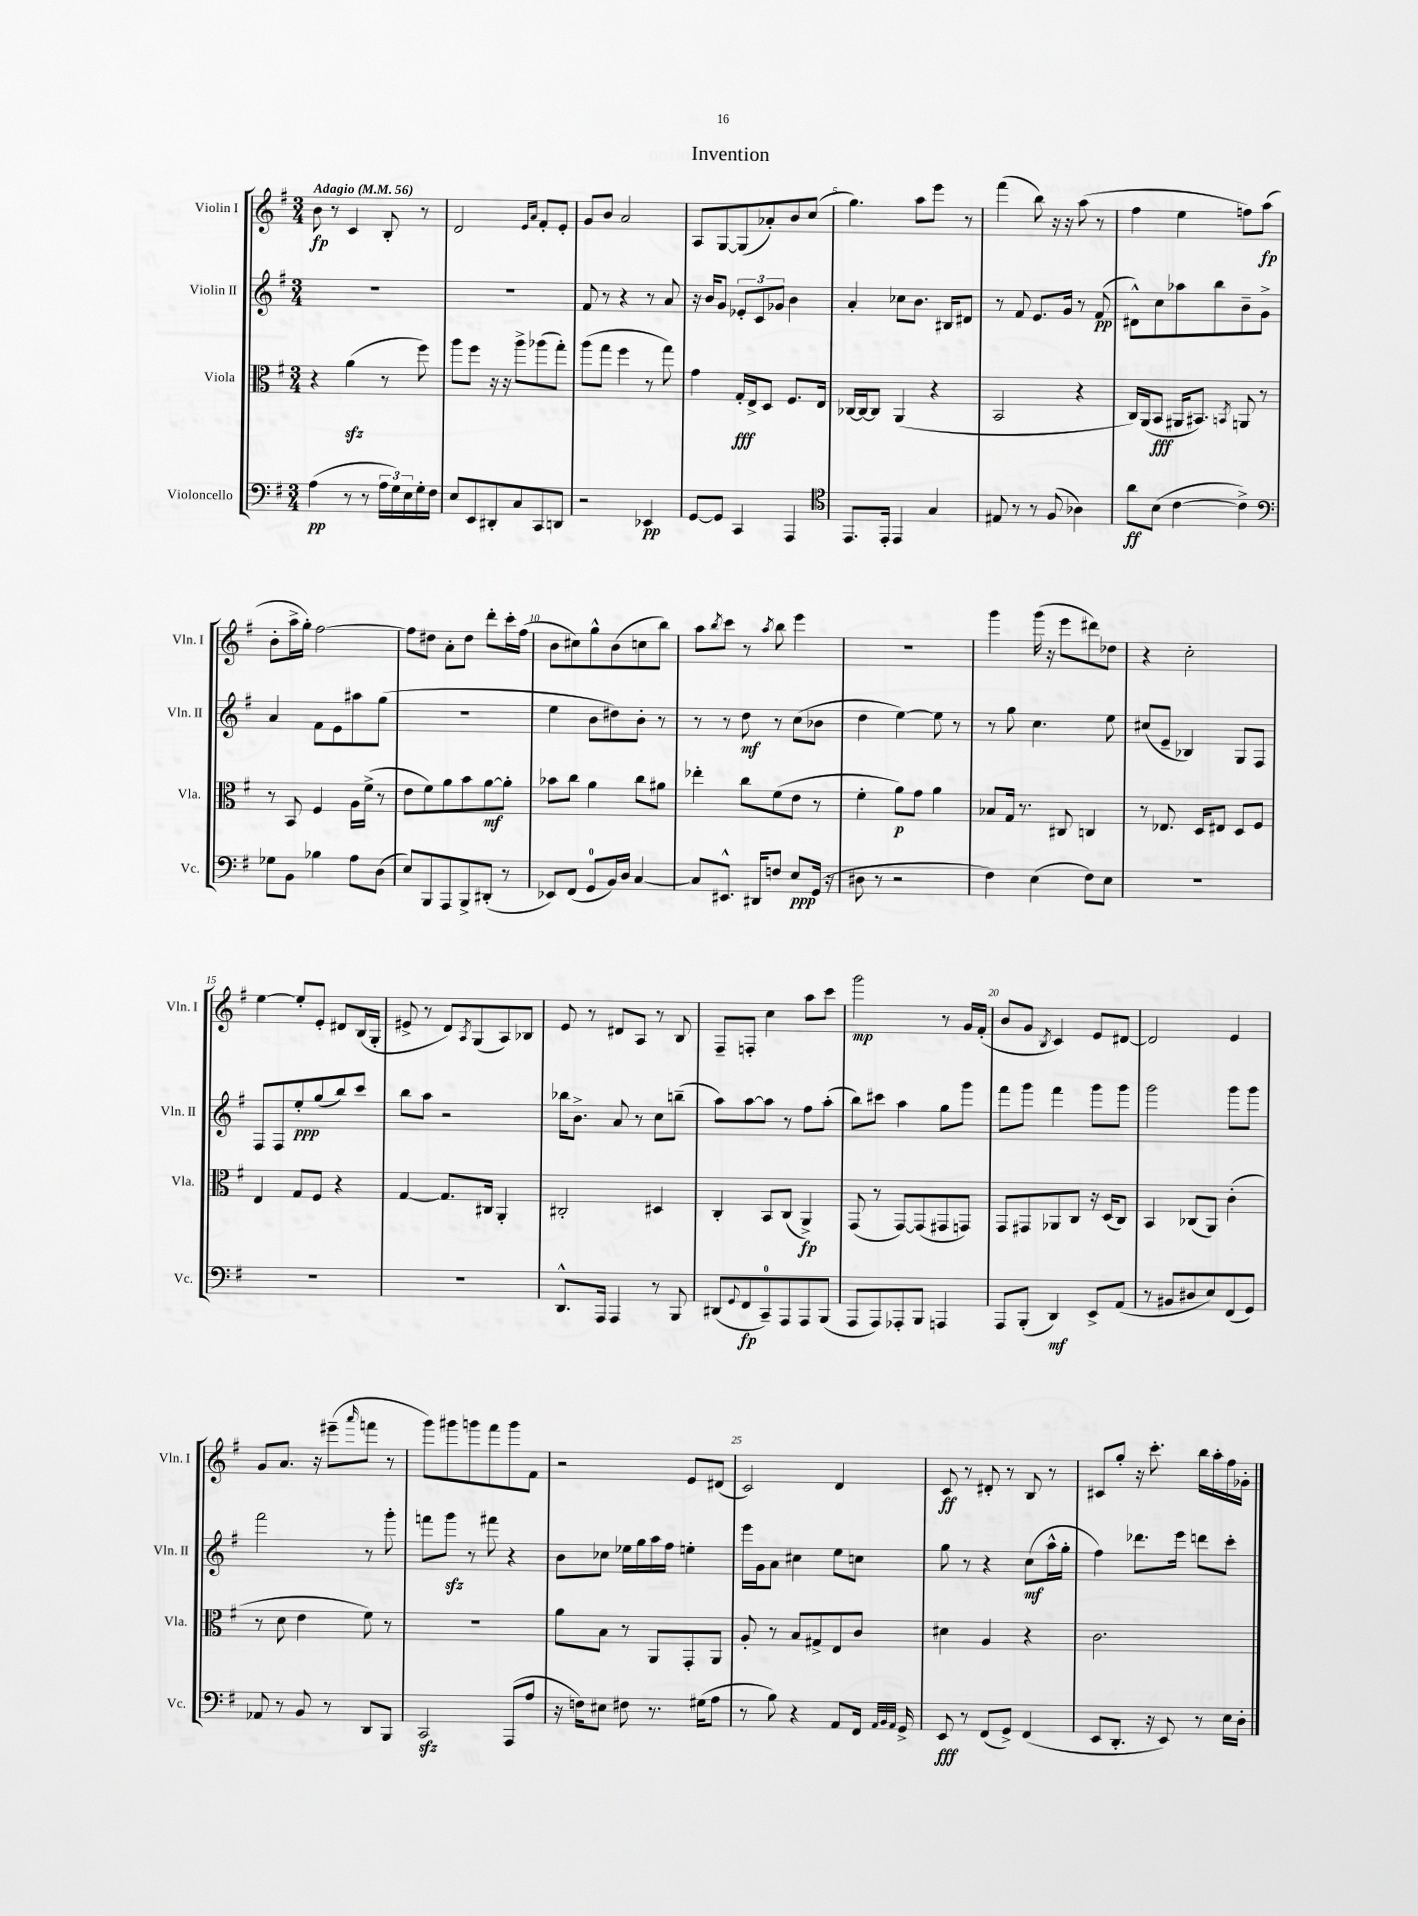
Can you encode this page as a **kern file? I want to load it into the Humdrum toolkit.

**kern	**dynam	**kern	**dynam	**kern	**dynam	**kern	**dynam
*part4	*part4	*part3	*part3	*part2	*part2	*part1	*part1
*staff4	*staff4	*staff3	*staff3	*staff2	*staff2	*staff1	*staff1
*I"Violoncello	*	*I"Viola	*	*I"Violin II	*	*I"Violin I	*
*I'Vc.	*	*I'Vla.	*	*I'Vln. II	*	*I'Vln. I	*
*clefF4	*	*clefC3	*	*clefG2	*	*clefG2	*
*k[f#]	*	*k[f#]	*	*k[f#]	*	*k[f#]	*
*M3/4	*	*M3/4	*	*M3/4	*	*M3/4	*
*MM56	*	*MM56	*	*MM56	*	*MM56	*
=1	=1	=1	=1	=1	=1	=1	=1
!	!	!	!	!	!	!LO:TX:a:B:t=Adagio	!
(4A\	pp	4r	.	2.r	.	8b\	fp
.	.	.	.	.	.	8r	.
8r	.	(4azz\	.	.	.	4c/	.
8r	.	.	.	.	.	.	.
24A\LL	.	8r	.	.	.	8B'/	.
24G\)	.	.	.	.	.	.	.
24E\	.	.	.	.	.	.	.
16G'\	.	8ff#\)	.	.	.	8r	.
16F#\JJ	.	.	.	.	.	.	.
=2	=2	=2	=2	=2	=2	=2	=2
8E/L	.	8aa\L	.	2.r	.	2d/	.
8EE/	.	8ff#\J	.	.	.	.	.
8DD#X'/	.	16r	.	.	.	.	.
.	.	16r	.	.	.	.	.
8C/	.	8aa^\L	.	.	.	.	.
.	.	.	.	.	.	16qqe/LL	.
.	.	.	.	.	.	16qqa/JJ	.
8CC/	.	(8aa-X\	.	.	.	8f#'/L	.
8DDn/J	.	8gg'\J)	.	.	.	8e'/J	.
=3	=3	=3	=3	=3	=3	=3	=3
2r	.	(8aa\L	.	8f#/	.	8g/L	.
.	.	8gg\J	.	8r	.	8b/J	.
.	.	4ff#\	.	4r	.	2a/	.
4EE-X/	pp	8r	.	8r	.	.	.
.	.	8gg\)	.	8a/	.	.	.
=4	=4	=4	=4	=4	=4	=4	=4
[8GG/L	.	4g\	.	16r	.	8A/L	.
.	.	.	.	16b/KL	.	.	.
8GG/J]	.	.	.	8g/J	.	[8G/	.
4CC/	.	16G'/LL	fff	12e-X'/L	.	(8G/]	.
.	.	16E^/J	.	.	.	.	.
.	.	.	.	12c/	.	.	.
.	.	8D/J	.	.	.	8a-X'/)	.
.	.	.	.	12g-X/J	.	.	.
4AAA/	.	8.F#/L	.	4b\	.	8b/	.
.	.	.	.	.	.	(8cc/J	.
.	.	16E/Jk	.	.	.	.	.
=5	=5	=5	=5	=5	=5	=5	=5
*clefC4	*	*	*	*	*	*	*
8.EE/L	.	[16C-X/LL	.	4a'/	.	4.gg\)	.
.	.	16C-/J_	.	.	.	.	.
.	.	8C-/J]	.	.	.	.	.
16EE'/Jk	.	.	.	.	.	.	.
4EE/	.	(4AA/	.	8cc-X\L	.	.	.
.	.	.	.	8.b\J	.	8aa\L	.
4G/	.	4r	.	.	.	8eee\J	.
.	.	.	.	16B#X/KL	.	.	.
.	.	.	.	8d#X/J	.	8r	.
=6	=6	=6	=6	=6	=6	=6	=6
8E#X/	.	2BB/	.	8r	.	(4fff#\	.
8r	.	.	.	8f#/	.	.	.
8r	.	.	.	8.e/L	.	8bb\)	.
(8F#/	.	.	.	.	.	16r	.
.	.	.	.	16g/Jk	.	16r	.
4A-X\)	.	4r	.	8r	.	(8aa\	.
.	.	.	.	(8f#/	pp	8r	.
=7	=7	=7	=7	=7	=7	=7	=7
8a\L	ff	16C/LL)	.	8d#X^^\L)	.	4ff#\	.
.	.	(16AA/J	.	.	.	.	.
(8B\J	.	8BB/J	fff	8cc\	.	.	.
[4c\	.	16AA#X/KL	.	8aa-X\	.	4ee\	.
.	.	8.BB#X/J)	.	.	.	.	.
.	.	.	.	8bb\	.	.	.
.	.	8qBBn/	.	.	.	.	.
4c^\])	.	8AAn/	.	8b~\	.	8ffn\L)	.
.	.	8r	.	8g^\J	.	(8aa\J	fp
!!LO:LB:g=z
=8	=8	=8	=8	=8	=8	=8	=8
*clefF4	*	*	*	*	*	*	*
8G-X\L	.	8r	.	4a/	.	8b'\L	.
8BB\J	.	8BB/	.	.	.	16aa^\L	.
.	.	.	.	.	.	16gg'\JJ)	.
4B-X\	.	4F#/	.	8f#\L	.	[2ff#\	.
.	.	.	.	8e\	.	.	.
8A\L	.	16A\LL	.	8aa#X\	.	.	.
.	.	(16f#^\JJ	.	.	.	.	.
(8D\J	.	8r	.	(8gg\J	.	.	.
=9	=9	=9	=9	=9	=9	=9	=9
8E/L)	.	8e\L	.	2.r	.	8ff#\L]	.
8BBB/	.	8f#\)	.	.	.	8dd#X\J	.
8AAA/	.	8a\	.	.	.	8a'\L	.
8BBB^/	.	8b\	.	.	.	8dd#\J	.
(8DD#X'/J	.	[8a\	mf	.	.	8ddd'\L	.
8r	.	8a'\J]	.	.	.	16ccc'\L	.
.	.	.	.	.	.	(16ff#\JJ	.
=10	=10	=10	=10	=10	=10	=10	=10
8EE-X/L)	.	8b-X\L	.	4ee\	.	8b\L	.
(8FF#/J	.	8cc\J	.	.	.	8cc#X\)	.
8GG/L	.	4a\	.	8b\L	.	8gg^^\	.
16BB/L)	.	.	.	8dd#X\)	.	(8b\	.
16D/JJ	.	.	.	.	.	.	.
[4C/	.	8cc\L	.	8b'\J	.	8ccn\	.
.	.	8a#X\J	.	8r	.	8bb\J)	.
=11	=11	=11	=11	=11	=11	=11	=11
8C/L]	.	4ee-X'\	.	8r	.	8aa\L	.
.	.	.	.	.	.	8qbb/	.
8.EE#X^^/J	.	.	.	8r	.	8ccc\J	.
.	.	8cc\L	.	8dd\	mf	8r	.
16DD#X/KL	.	.	.	.	.	.	.
.	.	.	.	.	.	8qaa/	.
8Fn/J	.	(8f#\	.	8r	.	8bb\	.
8E/L	ppp	8e\J	.	(8cc\L	.	4eee\	.
(16GG/Jk	.	8r	.	8b-X\J	.	.	.
16r	.	.	.	.	.	.	.
=12	=12	=12	=12	=12	=12	=12	=12
8D#X\	.	4f#'\	.	4dd\	.	2.r	.
8r	.	.	.	.	.	.	.
2r	.	8a\L)	p	[4ee\)	.	.	.
.	.	8g\J	.	.	.	.	.
.	.	4a\	.	8ee\]	.	.	.
.	.	.	.	8r	.	.	.
=13	=13	=13	=13	=13	=13	=13	=13
4F#\)	.	8B-X/L	.	8r	.	4ggg\	.
.	.	16G/Jk	.	8gg\	.	.	.
.	.	8.r	.	.	.	.	.
(4E\	.	.	.	4.cc\	.	(16ggg\	.
.	.	.	.	.	.	16r	.
.	.	8C#X/	.	.	.	8eee\L	.
8F#\L)	.	4Cn/	.	.	.	8ddd#X\)	.
8E\J	.	.	.	8ee\	.	8dd-X\J	.
=14	=14	=14	=14	=14	=14	=14	=14
2.r	.	8r	.	(8cc#X/L	.	4r	.
.	.	8.E-X/	.	8e~/J	.	.	.
.	.	.	.	4B-X/)	.	2cc'\	.
.	.	16D/KL	.	.	.	.	.
.	.	8E#X/J	.	.	.	.	.
.	.	8D/L	.	8G/L	.	.	.
.	.	8F#/J	.	8F#/J	.	.	.
!!LO:LB:g=z
=15	=15	=15	=15	=15	=15	=15	=15
2.r	.	4E/	.	8F#/L	.	[4ee\	.
.	.	.	.	8F#/	.	.	.
.	.	8G/L	.	8ee'/	ppp	8ee'/L]	.
.	.	8F#/J	.	(8gg/	.	8e'/J	.
.	.	4r	.	8bb/)	.	8d#X/L	.
.	.	.	.	8ccc/J	.	(16B/L	.
.	.	.	.	.	.	16G'/JJ	.
=16	=16	=16	=16	=16	=16	=16	=16
2.r	.	[4G/	.	8bb\L	.	8e#X^/	.
.	.	.	.	8aa\J	.	8r	.
.	.	8.G/L]	.	2r	.	8d/L)	.
.	.	.	.	.	.	8qA/	.
.	.	.	.	.	.	(8G/	.
.	.	16C#X/Jk	.	.	.	.	.
.	.	4AA'/	.	.	.	8A/)	.
.	.	.	.	.	.	8B-X/J	.
=17	=17	=17	=17	=17	=17	=17	=17
8.DD^^/L	.	2C#X'/	.	16bb-X\KL	.	8e/	.
.	.	.	.	8.b^\J	.	.	.
.	.	.	.	.	.	8r	.
16AAA/Jk	.	.	.	.	.	.	.
4AAA/	.	.	.	8a/	.	8d#X/L	.
.	.	.	.	8r	.	8A/J	.
8r	.	4D#X/	.	8cc\L	.	8r	.
8BBB/	.	.	.	(8bbn~\J	.	8B/	.
=18	=18	=18	=18	=18	=18	=18	=18
(8DD#X/L	.	4C'/	.	8aa\L)	.	8F#~/L	.
8qqGG/	.	.	.	.	.	.	.
8FF#/	fp	.	.	[8aa\	.	8Fn'/J	.
8CC~/)	.	8BB/L	.	8aa\J]	.	4cc\	.
8AAA/	.	(8C/J	.	8r	.	.	.
8AAA/	.	4AA^/)	fp	8ff#\L	.	8aa\L	.
(8BBB/J	.	.	.	(8aa'\J	.	8ccc\J	.
=19	=19	=19	=19	=19	=19	=19	=19
8AAA/L	.	(8GG/	.	8bb\L)	.	2ggg\	mp
8AAA/)	.	8r	.	8ccc#X\J	.	.	.
8AAA-X'/	.	[8GG/L)	.	4aa\	.	.	.
8BBB/J	.	(8GG/]	.	.	.	.	.
4AAAn/	.	8GG#X/	.	8gg\L	.	8r	.
.	.	8GGn/J)	.	8ggg\J	.	16g/LL	.
.	.	.	.	.	.	(16f#'/JJ	.
=20	=20	=20	=20	=20	=20	=20	=20
8AAA/L	.	8GG/L	.	8fff#\L	.	8b/L	.
(8BBB'/J	.	8GG#X/	.	8ggg\J	.	8g/J	.
.	.	.	.	.	.	8qB/	.
4DD/)	mf	8AA-X/	.	4fff#\	.	4c/)	.
.	.	8C/J	.	.	.	.	.
8EE^/L	.	16r	.	8ggg\L	.	8e/L	.
.	.	(16D/KL	.	.	.	.	.
(8AA/J	.	8C/J)	.	8ggg\J	.	[8d#X/J	.
=21	=21	=21	=21	=21	=21	=21	=21
8r	.	4BB/	.	2ggg\	.	2d#/]	.
8BB#X/L	.	.	.	.	.	.	.
8D#X/	.	(8C-X/L	.	.	.	.	.
8E/)	.	8AA/J)	.	.	.	.	.
(8FF#/	.	(4c'\	.	8ggg\L	.	4e/	.
8GG/J)	.	.	.	8ggg\J	.	.	.
!!LO:LB:g=z
=22	=22	=22	=22	=22	=22	=22	=22
8AA-X/	.	8r	.	2fff#\	.	8g/L	.
8r	.	8d\	.	.	.	8.a/J	.
8BB/	.	4e\	.	.	.	.	.
.	.	.	.	.	.	16r	.
8r	.	.	.	.	.	(8eee#X~\L	.
.	.	.	.	.	.	16qqaaa/	.
8DD/L	.	8f#\)	.	8r	.	8fffn\J	.
8BBB/J	.	8r	.	8ggg'\	.	8r	.
=23	=23	=23	=23	=23	=23	=23	=23
2CCzz/	.	2.r	.	8fffn\L	.	8ggg\L)	.
.	.	.	.	8gggzz\J	.	8ggg#X\	.
.	.	.	.	8r	.	8gggn\	.
.	.	.	.	8fff#X\	.	8fff#\	.
(8AAA/L	.	.	.	4r	.	8ggg\	.
8A/J	.	.	.	.	.	8f#\J	.
=24	=24	=24	=24	=24	=24	=24	=24
16r	.	8a\L	.	8b\L	.	2r	.
16Fn\KL)	.	.	.	.	.	.	.
8E#X\J	.	8B\J	.	8cc-X\J	.	.	.
8F#X\	.	8r	.	16ee-X\LL	.	.	.
.	.	.	.	16gg\	.	.	.
8.r	.	8AA/L	.	16aa\	.	.	.
.	.	.	.	16ff#\JJ	.	.	.
.	.	8GG'/	.	4een'\	.	8e/L	.
(16G#X\KL	.	.	.	.	.	.	.
8A\J	.	8AA/J	.	.	.	(8d#X/J	.
=25	=25	=25	=25	=25	=25	=25	=25
8r	.	8A'/	.	16eee\LL	.	2c/)	.
.	.	.	.	16g\J	.	.	.
8B\)	.	8r	.	8a\J	.	.	.
4r	.	8B/L	.	4cc#X\	.	.	.
.	.	8G#X^/	.	.	.	.	.
8AA/L	.	8E/	.	8ee\L	.	4d/	.
16FF#/Jk	.	8c/J	.	8ccn\J	.	.	.
32qqAA/LLL	.	.	.	.	.	.	.
32qqBB/	.	.	.	.	.	.	.
32qqAA/JJJ	.	.	.	.	.	.	.
16GG^/	.	.	.	.	.	.	.
=26	=26	=26	=26	=26	=26	=26	=26
8EE/	fff	4d#X\	.	8gg\	.	8c/	ff
8r	.	.	.	8r	.	8r	.
(8FF#/L	.	4A/	.	4r	.	8d#X'/	.
8GG^/J)	.	.	.	.	.	8r	.
(4FF#/	.	4r	.	(8cc\L	mf	8B/	.
.	.	.	.	16aa^^\L	.	8r	.
.	.	.	.	16gg'\JJ	.	.	.
=27	=27	=27	=27	=27	=27	=27	=27
8EE/L	.	2.c\	.	4ff#\)	.	8c#X/L	.
8.DD'/J	.	.	.	.	.	8gg'/J	.
.	.	.	.	8.ddd-X\L	.	16r	.
16r	.	.	.	.	.	8.ccc'\	.
8EE/)	.	.	.	.	.	.	.
.	.	.	.	16eee\Jk	.	.	.
8r	.	.	.	8dddn\L	.	16bb\LL	.
.	.	.	.	.	.	16aa'\	.
16E\LL	.	.	.	8ccc'\J	.	16ff#\	.
16D'\JJ	.	.	.	.	.	16g-X'\JJ	.
==	==	==	==	==	==	==	==
*-	*-	*-	*-	*-	*-	*-	*-
